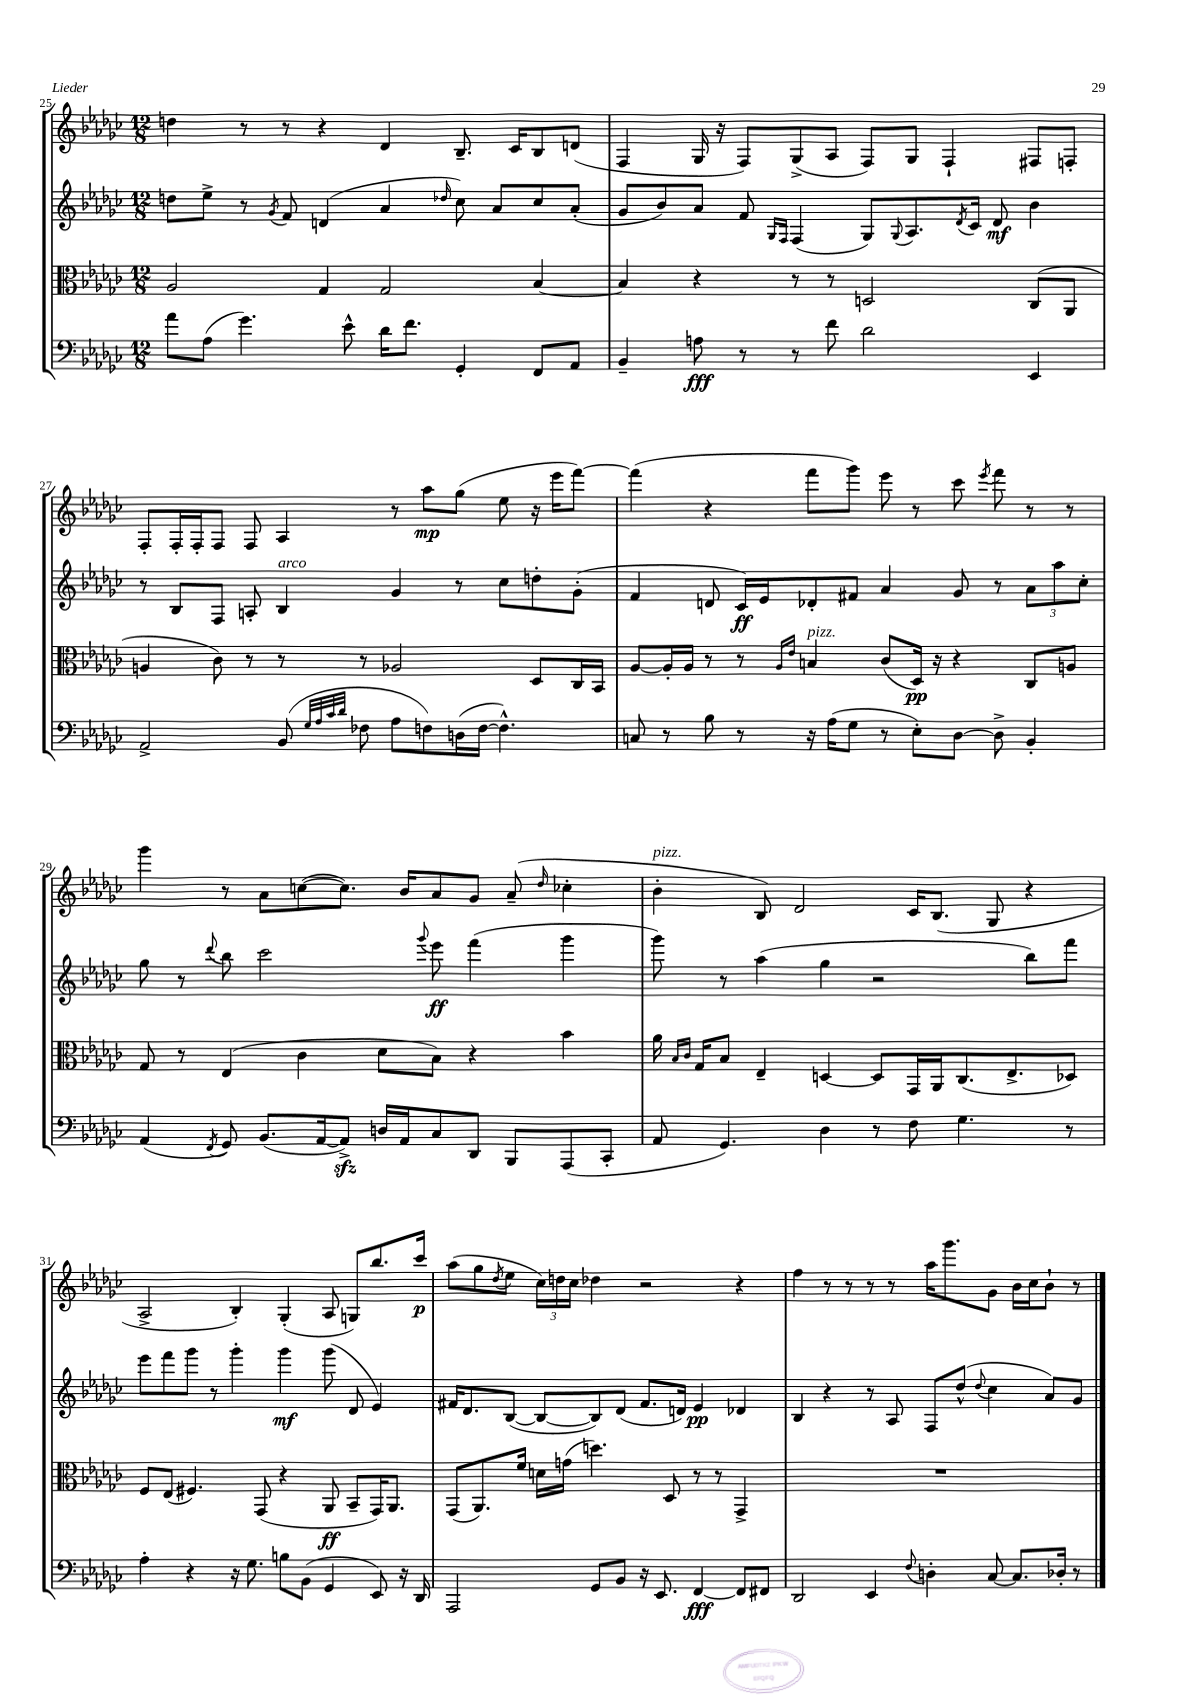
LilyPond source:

<<
\new StaffGroup <<
\new Staff = "s0" {
    \clef treble \key ges \major \numericTimeSignature \time 12/8
    d''4 r8 r8 r4 des'4 bes8.-- ces'16 bes8 d'8( |
    f4 ges16 r16 f8) ges8->( aes8 f8) ges8 f4-! fis8 f8-. |
    f8-. f16-. f16-. f8 f8 aes4 r8 aes''8\mp ges''8( ees''8 r16 ees'''16 f'''8~) |
    f'''4( r4 f'''8 ges'''8) ees'''8 r8 ces'''8 \acciaccatura { ees'''8 } f'''8 r8 r8 |
    ges'''4 r8 aes'8 c''8~( c''8.) bes'16 aes'8 ges'8 aes'8--( \grace { des''16 } ces''4-. |
    bes'4-.^\markup { \italic "pizz." } bes8) des'2 ces'16 bes8.( ges8 r4 |
    aes2-> bes4-.) ges4-.( aes8 g8) bes''8. ces'''16\p |
    aes''8( ges''8 \acciaccatura { des''8 } ees''8 \tuplet 3/2 { ces''16) d''16 ces''16 } des''4 r2 r4 |
    f''4 r8 r8 r8 r8 aes''16 ges'''8. ges'8 bes'16 ces''16 bes'8-! r8 \bar "|." |
}
\new Staff = "s1" {
    \clef treble \key ges \major \numericTimeSignature \time 12/8
    d''8 ees''8-> r8 \acciaccatura { ges'8 } f'8 d'4( aes'4 \grace { des''16 } ces''8) aes'8 ces''8 aes'8-.( |
    ges'8 bes'8) aes'8 f'8 \grace { ges16 f16 } f4( ges8) \appoggiatura { ges8 } aes8. \acciaccatura { des'8 } ces'16 des'8\mf bes'4 |
    r8 bes8 f8 a8-. bes4^\markup { \italic "arco" } ges'4 r8 ces''8 d''8-. ges'8-.( |
    f'4 d'8 ces'16\ff) ees'16 des'8-. fis'8 aes'4 ges'8 r8 \tuplet 3/2 { aes'8 aes''8 ces''8-. } |
    ges''8 r8 \appoggiatura { des'''8 } bes''8 ces'''2 \appoggiatura { ges'''8 } ees'''8\ff f'''4( ges'''4 |
    ges'''8) r8 aes''4( ges''4 r2 bes''8) f'''8 |
    ees'''8 f'''8 ges'''8 r8 ges'''4-. ges'''4\mf ges'''8( des'8 ees'4) |
    fis'16 des'8. bes8~( bes8~ bes8) des'8( fis'8. d'16) ees'4\pp des'4 |
    bes4 r4 r8 aes8 f8 des''8-^( \appoggiatura { des''8 } ces''4 aes'8) ges'8 \bar "|." |
}
\new Staff = "s2" {
    \clef alto \key ges \major \numericTimeSignature \time 12/8
    aes2 ges4 ges2 bes4~ |
    bes4 r4 r8 r8 d2 ces8( aes,8 |
    a4 ces'8) r8 r8 r8 aes2 des8 ces16 bes,16 |
    aes8~ aes16-. aes16 r8 r8 \grace { aes16 ees'16 } b4^\markup { \italic "pizz." } ces'8( des16\pp) r16 r4 ces8 a8 |
    ges8 r8 ees4( ces'4 des'8 bes8) r4 bes'4 |
    aes'16 \grace { bes16 ces'16 } ges16 bes8 ees4-- d4~ d8 ges,16 aes,16 ces8.( ees8.-> des8) |
    f8 ees8( fis4.) ges,8( r4 aes,8\ff bes,8-- ges,16) aes,8. |
    ges,8( aes,8.) f'16 d'16 g'16( d''4.) des8 r8 r8 ges,4-> |
    R1. \bar "|." |
}
\new Staff = "s3" {
    \clef bass \key ges \major \numericTimeSignature \time 12/8
    aes'8 aes8( ges'4.) ees'8-^ des'16 f'8. ges,4-. f,8 aes,8 |
    bes,4-- a8\fff r8 r8 f'8 des'2 ees,4 |
    aes,2-> bes,8( \grace { ges32 aes32 ces'32 des'32 } fes8 aes8 f8) d16( f16~ f4.-^) |
    c8 r8 bes8 r8 r16 aes16( ges8 r8 ees8-.) des8~ des8-> bes,4-. |
    aes,4( \acciaccatura { f,8 } ges,8) bes,8.( aes,16~ aes,8->\sfz) d16 aes,16 ces8 des,8 bes,,8 aes,,8( ces,8-. |
    aes,8 ges,4.) des4 r8 f8 ges4. r8 |
    aes4-. r4 r16 ges8. b8 bes,8( ges,4 ees,8) r16 des,16 |
    aes,,2 ges,8 bes,8 r16 ees,8. f,4~\fff f,8 fis,8 |
    des,2 ees,4 \appoggiatura { f8 } d4-. ces8~ ces8. des16-. r8 \bar "|." |
}
>>
>>
\layout { \context { \Score currentBarNumber = #25 } }
